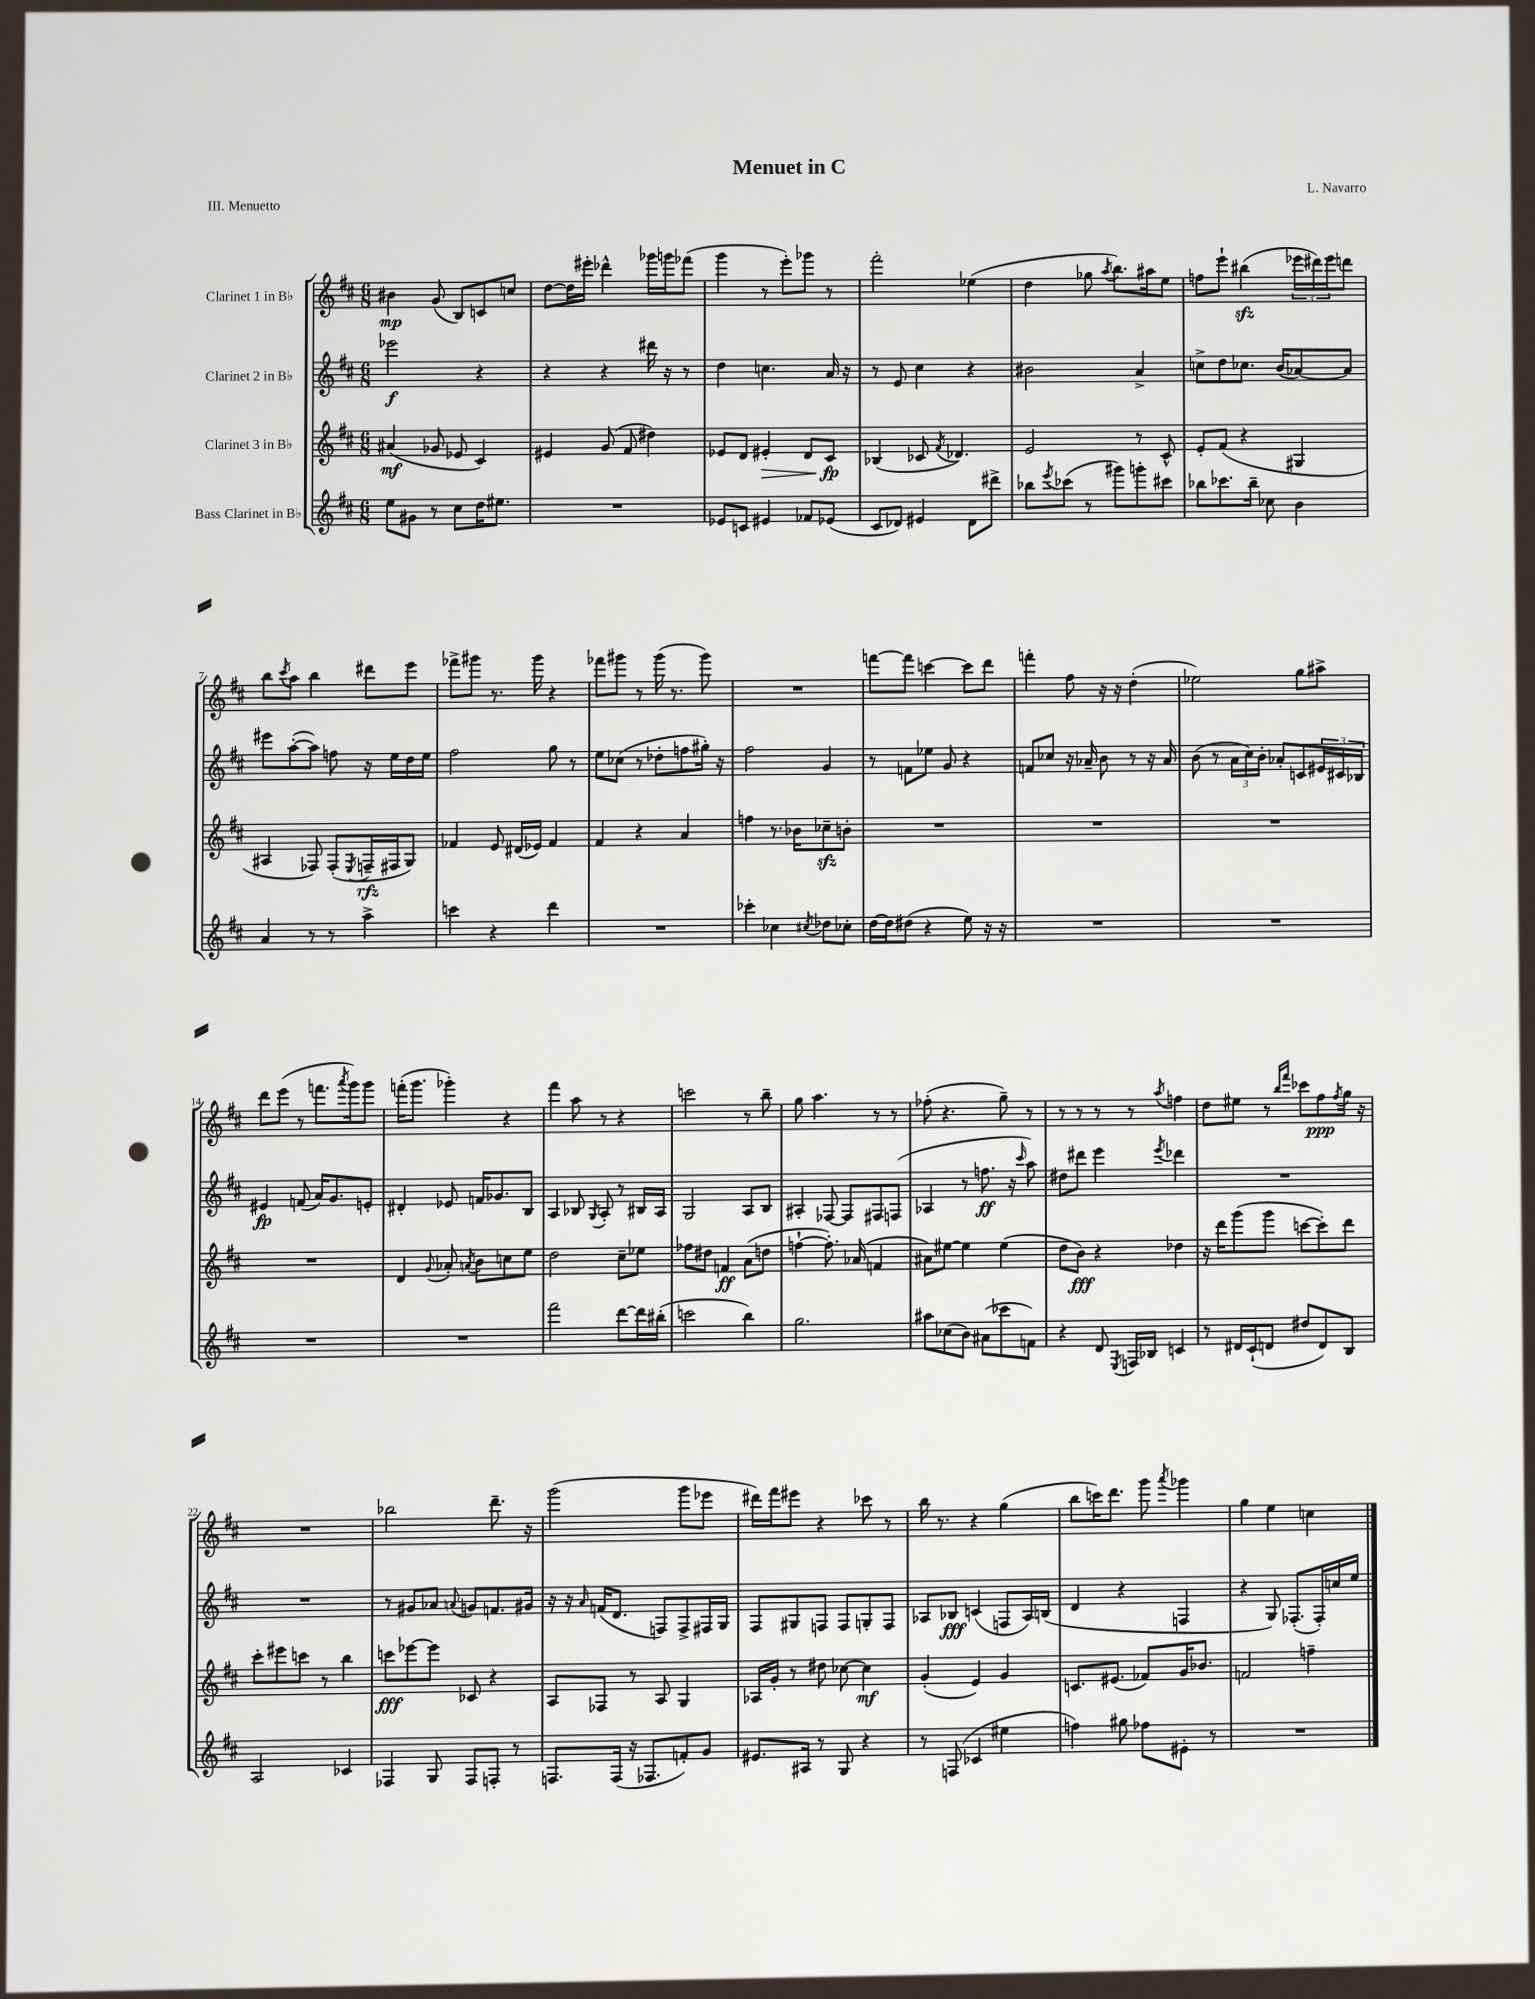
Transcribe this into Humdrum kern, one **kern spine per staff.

**kern	**kern	**dynam	**kern	**dynam	**kern	**dynam
*part4	*part3	*part3	*part2	*part2	*part1	*part1
*staff4	*staff3	*staff3	*staff2	*staff2	*staff1	*staff1
*I"Bass Clarinet in B♭	*I"Clarinet 3 in B♭	*	*I"Clarinet 2 in B♭	*	*I"Clarinet 1 in B♭	*
*clefG2	*clefG2	*	*clefG2	*	*clefG2	*
*k[f#c#]	*k[f#c#]	*	*k[f#c#]	*	*k[f#c#]	*
*M6/8	*M6/8	*	*M6/8	*	*M6/8	*
=1	=1	=1	=1	=1	=1	=1
8ee\L	(4a#X/	mf	2eee-X\	f	4b#X\	mp
8g#X\J	.	.	.	.	.	.
8r	8g-X/	.	.	.	(8g/	.
8cc#\L	8e-X/	.	.	.	8B/L)	.
16dd\K	4c#/)	.	4r	.	8cn/	.
8.ee#X\J	.	.	.	.	.	.
.	.	.	.	.	8ccn/J	.
=2	=2	=2	=2	=2	=2	=2
2.r	4e#X/	.	4r	.	[8dd\L	.
.	.	.	.	.	16dd\L]	.
.	.	.	.	.	16eee#X'\JJ	.
.	(8g/	.	4r	.	4ddd-X^^\	.
.	8f#/	.	.	.	.	.
.	4dd#X\)	.	16ddd#X\	.	16ggg-X\LL	.
.	.	.	16r	.	16gggn\J	.
.	.	.	8r	.	(8fff-X\J	.
=3	=3	=3	=3	=3	=3	=3
8e-X/L	8e-X/L	.	4dd\	.	4ggg\	.
8cn/J	8d/J	.	.	.	.	.
!	!	!LO:HP:b	!	!	!	!
4e#X/	4e#X'/	>	4.ccn\	.	8r	.
.	.	.	.	.	8eee'\L)	.
8f-X/L	8d/L	.	.	.	8ggg-X\J	.
(8e-X/J	8c#/J	fp	16a/	.	8r	.
.	.	.	16r	.	.	.
.	.	]	.	.	.	.
=4	=4	=4	=4	=4	=4	=4
8c#/L	(4B-X/	.	8r	.	2fff#'\	.
8d-X/J)	.	.	8e/	.	.	.
4e#X/	8c-X/	.	4cc#\	.	.	.
.	8qf#/	.	.	.	.	.
.	4.d-X/)	.	.	.	.	.
8d-\L	.	.	4r	.	(4ee-X\	.
8ddd#X^\J	.	.	.	.	.	.
=5	=5	=5	=5	=5	=5	=5
8bb-X\L	2e/	.	2b#X\	.	4dd\	.
8qeee/	.	.	.	.	.	.
(8ccc-X\J	.	.	.	.	.	.
8r	.	.	.	.	8gg-X\	.
.	.	.	.	.	8qaa/	.
8ggg#X\L)	.	.	.	.	8.bb\L)	.
8gggn'\	8r	.	4a^/	.	.	.
.	.	.	.	.	16aa#X\k	.
8ccc#X\J	8c#^^/	.	.	.	8ee\J	.
=6	=6	=6	=6	=6	=6	=6
8bb-X\L	8e'/L	.	8ccn^\L	.	8ffn\L	.
8.ccc-X\	(8f#/J	.	8dd\	.	8eee`\J	.
.	4r	.	8.cc-X\J	.	(4bb#Xzz\	.
16bb-~\Jk	.	.	.	.	.	.
8cc-X\	.	.	.	.	.	.
.	.	.	(16b/KL	.	.	.
4b\	4G#X/	.	[8a-X/)	.	24eee-X\LL	.
.	.	.	.	.	24ddd#X\)	.
.	.	.	.	.	24eee-\J	.
.	.	.	8a-/J]	.	8dddn\J	.
!!LO:LB:g=z
=7	=7	=7	=7	=7	=7	=7
4a/	4A#X/	.	8eee#X\L	.	8bb\L	.
.	.	.	.	.	8qccc#/	.
.	.	.	([8aa'\	.	8aa\J	.
8r	8F-X/)	.	8aa\J])	.	4bb\	.
8r	(8F-'/L	.	8ffn\	.	.	.
.	8qE/	.	.	.	.	.
4aa^\	16Fn~/L	rfz	16r	.	8ddd#X\L	.
.	16F#X/J	.	16ee\LL	.	.	.
.	8G/J)	.	16dd\	.	8eee\J	.
.	.	.	16ee\JJ	.	.	.
=8	=8	=8	=8	=8	=8	=8
4cccn\	4f-X/	.	2ff#\	.	8fff-X^\L	.
.	.	.	.	.	8ggg#X\J	.
4r	8e/	.	.	.	8.r	.
.	(16d#X/LL	.	.	.	.	.
.	16e-X/JJ)	.	.	.	16ggg#\	.
4ddd\	4f-/	.	8gg\	.	4r	.
.	.	.	8r	.	.	.
=9	=9	=9	=9	=9	=9	=9
2.r	4f#/	.	8ee\L	.	8fff-X\L	.
.	.	.	(8cc-X\J	.	8ggg#X\J	.
.	4r	.	8r	.	8r	.
.	.	.	8dd-X'\L	.	(16ggg#\	.
.	.	.	.	.	8.r	.
.	4a/	.	8ffn\	.	.	.
.	.	.	16gg#X'\Jk)	.	8ggg#\)	.
.	.	.	16r	.	.	.
=10	=10	=10	=10	=10	=10	=10
4ccc-X'\	4ffn\	.	2ff#\	.	2.r	.
4cc-X\	8.r	.	.	.	.	.
.	16b-X\KL	.	.	.	.	.
8qcc#X/	.	.	.	.	.	.
8dd-X\L	8cc-Xzz~\	.	4g/	.	.	.
8cc-X'\J	8bn'\J	.	.	.	.	.
=11	=11	=11	=11	=11	=11	=11
[16dd\LL	2.r	.	8r	.	[8fffn\L	.
16dd\J]	.	.	.	.	.	.
(8dd#X\J	.	.	8fn\L	.	8fff\J]	.
4r	.	.	8ee-X\J	.	[4cccn\	.
.	.	.	8g/	.	.	.
8ee\)	.	.	4r	.	8ccc\L]	.
16r	.	.	.	.	8ddd\J	.
16r	.	.	.	.	.	.
=12	=12	=12	=12	=12	=12	=12
2.r	2.r	.	8fn/L	.	4fffn'\	.
.	.	.	8cc-X/J	.	.	.
.	.	.	16r	.	8ff#\	.
.	.	.	16a-X~/	.	.	.
.	.	.	8b\	.	16r	.
.	.	.	.	.	16r	.
.	.	.	8r	.	(4dd'\	.
.	.	.	16r	.	.	.
.	.	.	16a-/	.	.	.
=13	=13	=13	=13	=13	=13	=13
2.r	2.r	.	(8b\	.	2ee-X\)	.
.	.	.	8r	.	.	.
.	.	.	24a\LL	.	.	.
.	.	.	24cc#\)	.	.	.
.	.	.	24b'\JJ	.	.	.
.	.	.	8a-X'/L	.	.	.
.	.	.	8cn/	.	8gg\L	.
.	.	.	24e#X/L	.	8aa#X^\J	.
.	.	.	24c#X/	.	.	.
.	.	.	24B-X/JJ	.	.	.
!!LO:LB:g=z
=14	=14	=14	=14	=14	=14	=14
2.r	2.r	.	4e#X/	fp	8ddd\L	.
.	.	.	.	.	(8eee\J	.
.	.	.	(8fn/	.	8r	.
.	.	.	16a/KL)	.	8.fffn\L	.
.	.	.	8.g/	.	.	.
.	.	.	.	.	8qaaa/	.
.	.	.	.	.	16ggg\k)	.
.	.	.	8en'/J	.	8ggg\J	.
=15	=15	=15	=15	=15	=15	=15
2.r	4d/	.	4d#X'/	.	(16fffn'\KL	.
.	.	.	.	.	8.ggg\J	.
.	8qqg/	.	.	.	.	.
.	8a-X'/	.	8e-X/	.	4ggg-X'\)	.
.	8qan/	.	.	.	.	.
.	8b\L	.	16fn/KL	.	.	.
.	.	.	8.g-X/	.	.	.
.	8ccn\	.	.	.	4r	.
.	8ee\J	.	8B/J	.	.	.
=16	=16	=16	=16	=16	=16	=16
2fff#\	2dd\	.	4A/	.	4fff#\	.
.	.	.	8B-X/	.	8aa\	.
.	.	.	8qG/	.	.	.
.	.	.	8A'/	.	8r	.
[8ddd\L	8cc#~\L	.	8r	.	4r	.
16ddd\L]	8ee-X\J	.	16B#X/LL	.	.	.
(16bb#X'\JJ	.	.	16A/JJ	.	.	.
=17	=17	=17	=17	=17	=17	=17
2cccn\	8ff-X\L	.	2G/	.	2cccn\	.
.	8dd#X\J	.	.	.	.	.
.	4fn/	ff	.	.	.	.
4bb\)	(8a\L	.	8A/L	.	8r	.
.	8ddn\J	.	8B/J	.	8bb~\	.
=18	=18	=18	=18	=18	=18	=18
2.gg\	[4ffn`\	.	4A#X'/	.	8gg\	.
.	.	.	.	.	4.aa\	.
.	8.ff'\])	.	[8F-X/	.	.	.
.	.	.	8F-/L]	.	.	.
.	(16a-X/	.	.	.	.	.
.	4fn/	.	8F#X/	.	8r	.
.	.	.	(8Fn/J	.	8r	.
=19	=19	=19	=19	=19	=19	=19
8aa#X\L	8a#X\L)	.	4A-X/	.	(8ff-X'\	.
(8cc-X\	[8ee#X\J	.	.	.	4.r	.
8b\J)	4ee#\]	.	8r	.	.	.
(8a#X\L	.	.	8.ffn\	ff	.	.
8ccc-X\	(4ee#\	.	.	.	8gg~\)	.
.	.	.	16r	.	.	.
.	.	.	16qqccc#/	.	.	.
8fn\J)	.	.	8aa\)	.	8r	.
=20	=20	=20	=20	=20	=20	=20
4r	8dd\L	.	8dd#X\L	.	8r	.
.	8b\J)	fff	8ddd#X\J	.	8r	.
8d/	4r	.	4eee\	.	8r	.
8qE/	.	.	.	.	.	.
16Fn/LL	.	.	.	.	8r	.
16B-X/JJ	.	.	.	.	.	.
.	.	.	8qeee/	.	8qaa/	.
4cn/	4dd-X\	.	4ddd-X\	.	4ffn\	.
=21	=21	=21	=21	=21	=21	=21
8r	16r	.	2.r	.	8dd\L	.
.	16ddd\KL	.	.	.	.	.
16d#X/LL	(8ggg\	.	.	.	8ee#X\J	.
(16c#`/J	.	.	.	.	.	.
8dn/J	8ggg\J	.	.	.	8r	.
.	.	.	.	.	16qqbb/LL	.
.	.	.	.	.	16qqfff#/JJ	.
8dd#X/L	[8cccn\L	.	.	.	8ccc-X\L	.
8d/)	8ccc'\])	.	.	.	8ff#\	ppp
.	.	.	.	.	8qff#/	.
8B/J	8ddd\J	.	.	.	16gg\Jk	.
.	.	.	.	.	16r	.
!!LO:LB:g=z
=22	=22	=22	=22	=22	=22	=22
2A/	8ccc#'\L	.	2.r	.	2.r	.
.	8eee#X\	.	.	.	.	.
.	8cccn\J	.	.	.	.	.
.	8r	.	.	.	.	.
4c-X/	4bb\	.	.	.	.	.
=23	=23	=23	=23	=23	=23	=23
4F-X/	8cccn\L	fff	8r	.	2bb-X\	.
.	[8eee-X\	.	8g#X/L	.	.	.
8G/	8eee-\J]	.	8a-X/J	.	.	.
.	.	.	8qqan/	.	.	.
8F-/L	8c-X/	.	8gn/L	.	.	.
8Fn'/J	4r	.	8.fn/	.	8.ddd~\	.
8r	.	.	.	.	.	.
.	.	.	16g#X/Jk	.	16r	.
=24	=24	=24	=24	=24	=24	=24
8.Fn/L	8A/L	.	16r	.	(2ggg\	.
.	.	.	16r	.	.	.
.	.	.	16qqa/	.	.	.
.	8F-X/J	.	(16fn/KL	.	.	.
(16F/Jk	.	.	8.d/J	.	.	.
16r	8r	.	.	.	.	.
8.F-X/L	.	.	.	.	.	.
.	8A/	.	8Fn/L)	.	.	.
8fn'/)	4G/	.	8F^/	.	8ggg\L	.
8g/J	.	.	16F#X/L	.	8eee-X\J	.
.	.	.	16G/JJ	.	.	.
=25	=25	=25	=25	=25	=25	=25
8.e#X/L	16A-X/LL	.	8F#/L	.	16ddd#X\LL)	.
.	16g'/JJ	.	.	.	16fff#\J	.
.	8r	.	8G#X/	.	8eee#X\J	.
16A#X/Jk	.	.	.	.	.	.
8r	8dd#X\	.	8Fn/J	.	4r	.
8G/	[8cc-X\	.	8F/L	.	.	.
4r	4cc-\]	mf	8Gn'/	.	8ccc-X\	.
.	.	.	8F/J	.	8r	.
=26	=26	=26	=26	=26	=26	=26
8r	(4g'/	.	8A-X/L	.	16bb\	.
.	.	.	.	.	8.r	.
(8Fn/	.	.	8B-X/J	fff	.	.
4c-X/	4e/)	.	(4cn/	.	4r	.
4ee#X\	4g/	.	8Fn/L	.	(4gg\	.
.	.	.	16A-/L)	.	.	.
.	.	.	(16Bn/JJ	.	.	.
=27	=27	=27	=27	=27	=27	=27
4ffn\)	8.cn/L	.	4d/	.	8bb\L	.
.	.	.	.	.	16cccn\K)	.
.	(8.e#X/J	.	.	.	8.ddd\J	.
8gg#X\	.	.	4r	.	.	.
8ff-X\L	8f-X/L)	.	.	.	8ggg\	.
.	.	.	.	.	8qaaa/	.
8e#X'\J	16g/K	.	4Fn/	.	4ggg-X\	.
.	8.b-X/J	.	.	.	.	.
8r	.	.	.	.	.	.
=28	=28	=28	=28	=28	=28	=28
2.r	2fn/	.	4r	.	4gg\	.
.	.	.	8G/)	.	4ee\	.
.	.	.	(8.F-X'/L	.	.	.
.	4ffn~\	.	.	.	4ccn\	.
.	.	.	16F-'/L)	.	.	.
.	.	.	16ccn/	.	.	.
.	.	.	16ee/JJ	.	.	.
==	==	==	==	==	==	==
*-	*-	*-	*-	*-	*-	*-
